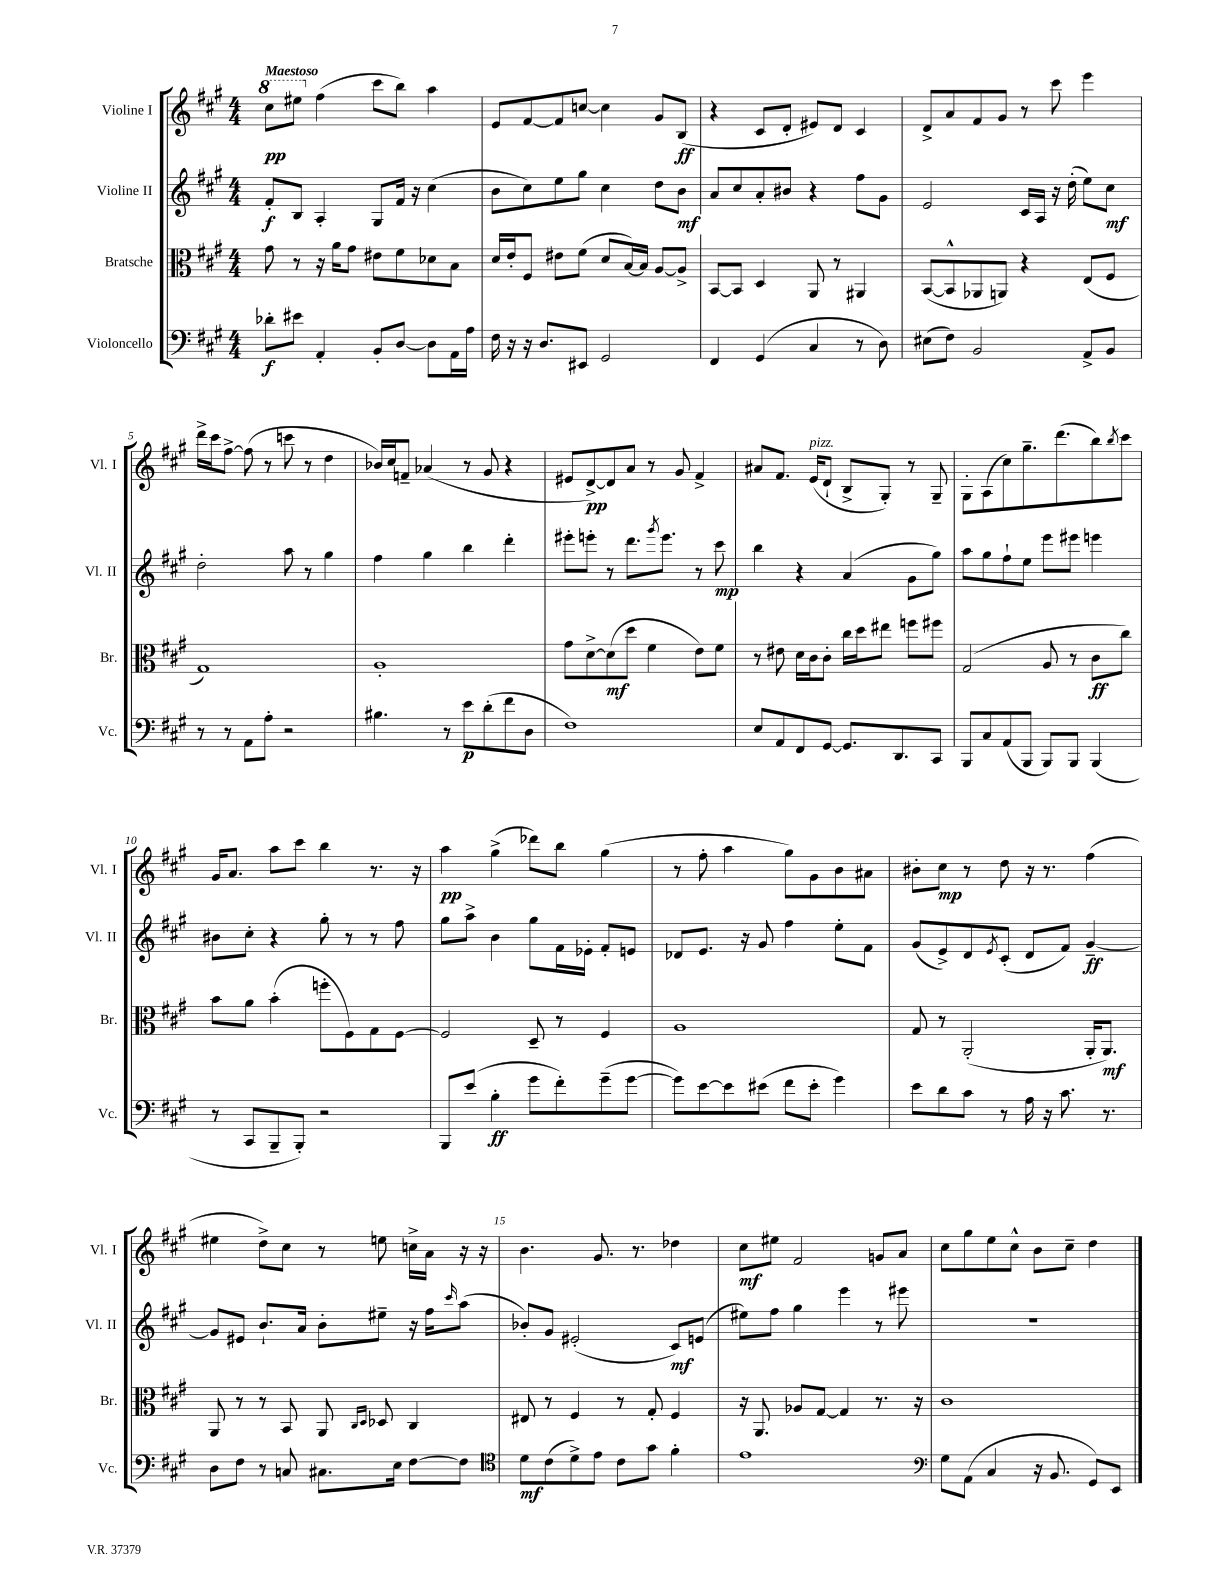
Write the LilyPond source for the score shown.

<<
\new StaffGroup <<
\new Staff = "s0" \with { instrumentName = "Violine I" shortInstrumentName = "Vl. I" } {
    \clef treble \key a \major \numericTimeSignature \time 4/4 \tempo "Maestoso"
    \ottava #1 cis'''8\pp eis'''8 \ottava #0 fis''4( cis'''8 b''8) a''4 |
    e'8 fis'8~ fis'8 c''8~ c''4 gis'8 b8\ff( |
    r4 cis'8 d'8-. eis'8) d'8 cis'4 |
    d'8-> a'8 fis'8 gis'8 r8 cis'''8 e'''4 |
    d'''16-> cis'''16 fis''8~-> fis''8( r8 c'''8 r8 d''4 |
    bes'16) cis''16 f'8-- aes'4( r8 gis'8 r4 |
    eis'8 d'8~->\pp) d'8 a'8 r8 gis'8 fis'4-> |
    ais'8 fis'8. e'16^\markup { \italic "pizz." }( d'8-! b8-> gis8-.) r8 gis8-- |
    gis8-. a8( cis''8) gis''8.-- d'''8.( b''8) \acciaccatura { b''8 } cis'''8 |
    gis'16 a'8. a''8 cis'''8 b''4 r8. r16 |
    a''4\pp gis''4->( des'''8) b''8 gis''4( |
    r8 fis''8-. a''4 gis''8) gis'8 b'8 ais'8 |
    bis'8-. cis''8\mp r8 d''8 r16 r8. fis''4( |
    eis''4 d''8->) cis''8 r8 e''8 c''16-> a'16 r16 r16 |
    b'4. gis'8. r8. des''4 |
    cis''8\mf eis''8 fis'2 g'8 a'8 |
    cis''8 gis''8 e''8 cis''8-^ b'8 cis''8-- d''4 \bar "|." |
}
\new Staff = "s1" \with { instrumentName = "Violine II" shortInstrumentName = "Vl. II" } {
    \clef treble \key a \major \numericTimeSignature \time 4/4
    fis'8-.\f b8 a4-. gis8 fis'16 r16 cis''4( |
    b'8 cis''8) e''8 gis''8 cis''4 d''8 b'8\mf |
    a'8 cis''8 a'8-. bis'8 r4 fis''8 gis'8 |
    e'2 cis'16 a16 r16 d''16-.( e''8) cis''8\mf |
    d''2-. a''8 r8 gis''4 |
    fis''4 gis''4 b''4 d'''4-. |
    eis'''8-. e'''8-. r8 d'''8. \acciaccatura { gis'''8 } e'''8. r8 cis'''8\mp |
    b''4 r4 a'4( gis'8 gis''8) |
    a''8 gis''8 fis''8-! e''8 e'''8 eis'''8 e'''4 |
    bis'8 cis''8-. r4 gis''8-. r8 r8 fis''8 |
    gis''8 a''8-> b'4 gis''8 fis'16 ees'16-. fis'8-. e'8 |
    des'8 e'8. r16 gis'8 fis''4 e''8-. fis'8 |
    gis'8( e'8->) d'8 \acciaccatura { e'8 } cis'8-.( d'8 fis'8) gis'4~--\ff |
    gis'8 eis'8 b'8.-! a'16 b'8-. eis''8-- r16 fis''16 \grace { cis'''16 } a''8( |
    bes'8-.) gis'8 eis'2-.( cis'8\mf) e'8( |
    eis''8) fis''8 gis''4 e'''4 r8 eis'''8 |
    R1 \bar "|." |
}
\new Staff = "s2" \with { instrumentName = "Bratsche" shortInstrumentName = "Br." } {
    \clef alto \key a \major \numericTimeSignature \time 4/4
    gis'8 r8 r16 a'16 gis'8 eis'8 fis'8 des'8 b8 |
    d'16 e'16-. fis8 eis'8 fis'8( d'8 b16~) b16 a8~ a8-> |
    b,8~ b,8 d4 a,8 r8 ais,4 |
    b,8~( b,8-^ aes,8 a,8) r4 e8( fis8 |
    gis1) |
    a1-. |
    gis'8 d'8~-> d'8\mf( d''8 fis'4 e'8) fis'8 |
    r8 eis'8 d'16 cis'16 cis'8-. cis''16 d''16 eis''8 f''8 fis''8 |
    gis2( a8 r8 cis'8\ff cis''8) |
    b'8 a'8 b'4-.( f''8-. fis8) gis8 fis8~ |
    fis2 d8-- r8 fis4 |
    a1 |
    gis8 r8 a,2-.( a,16-. a,8.\mf) |
    a,8 r8 r8 b,8 a,8 \grace { cis16 d16 } des8 cis4 |
    eis8 r8 fis4 r8 gis8-. fis4 |
    r16 a,8. aes8 gis8~ gis4 r8. r16 |
    cis'1 \bar "|." |
}
\new Staff = "s3" \with { instrumentName = "Violoncello" shortInstrumentName = "Vc." } {
    \clef bass \key a \major \numericTimeSignature \time 4/4
    des'8-.\f eis'8 a,4-. b,8-. d8~ d8 a,16 a16 |
    fis16 r16 r16 d8. eis,8 gis,2 |
    fis,4 gis,4( cis4 r8 d8) |
    eis8( fis8) b,2 a,8-> b,8 |
    r8 r8 a,8 a8-. r2 |
    bis4. r8 e'8\p d'8-.( fis'8 d8 |
    fis1) |
    e8 a,8 fis,8 gis,8~ gis,8. d,8. cis,8 |
    b,,8 cis8 a,8( b,,8 b,,8) b,,8 b,,4( |
    r8 cis,8 b,,8-- b,,8-.) r2 |
    b,,8 e'8( b4-.\ff gis'8 fis'8-.) gis'8--( gis'8~ |
    gis'8) e'8~ e'8 eis'8( fis'8 eis'8-. gis'4) |
    e'8 d'8 cis'8 r8 a16 r16 cis'8. r8. |
    d8 fis8 r8 c8 cis8. e16 fis8~ fis8 |
    \clef tenor d'8\mf cis'8( d'8->) e'8 cis'8 gis'8 fis'4-. |
    e'1 |
    \clef bass gis8 a,8( cis4 r16 b,8. gis,8) e,8 \bar "|." |
}
>>
>>
\layout { \context { \Score \override BarNumber.break-visibility = ##(#f #t #t) barNumberVisibility = #(every-nth-bar-number-visible 5) } }
